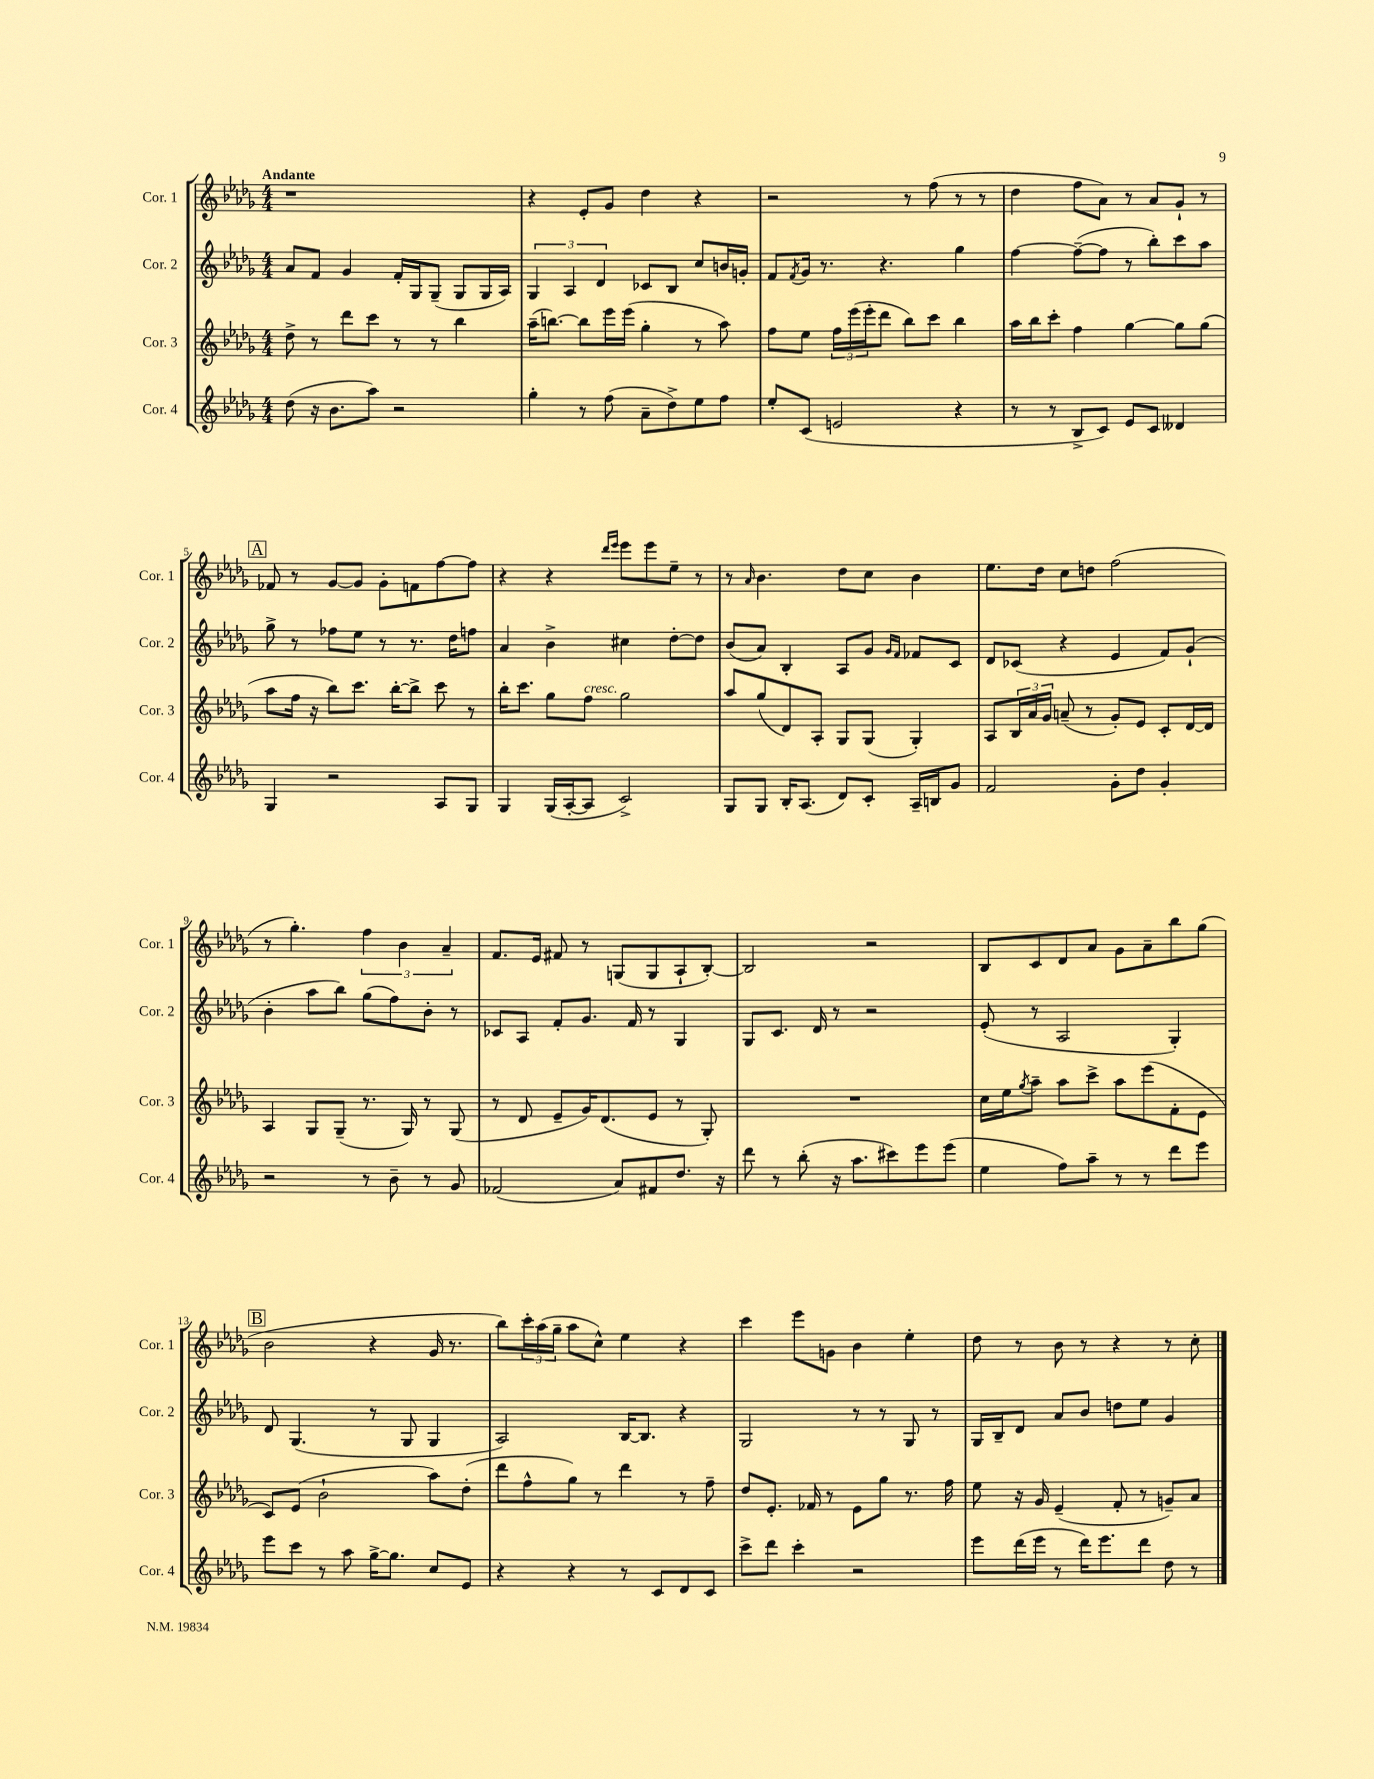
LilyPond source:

<<
\new StaffGroup <<
\new Staff = "s0" \with { instrumentName = "Cor. 1" shortInstrumentName = "Cor. 1" } {
    \clef treble \key des \major \numericTimeSignature \time 4/4 \tempo "Andante"
    r1 |
    r4 ees'8-. ges'8 des''4 r4 |
    r2 r8 f''8( r8 r8 |
    des''4 f''8 aes'8) r8 aes'8 ges'8-! r8 |
    \mark \markup { \box "A" } fes'8 r8 ges'8~ ges'8 ges'8-. f'8 f''8~ f''8 |
    r4 r4 \grace { des'''16 ees'''16 } ees'''8 ees'''8 ees''8-- r8 |
    r8 \grace { aes'16 } bes'4. des''8 c''8 bes'4 |
    ees''8. des''16 c''8 d''8 f''2( |
    r8 ges''4.-.) \tuplet 3/2 { f''4 bes'4 aes'4-- } |
    f'8. ees'16 fis'8 r8 g8( g8 aes8-! bes8~-.) |
    bes2 r2 |
    bes8 c'8 des'8 aes'8 ges'8 aes'8-- bes''8 ges''8( |
    \mark \markup { \box "B" } bes'2 r4 ges'16 r8. |
    bes''8) \tuplet 3/2 { c'''16-. aes''16( ges''16-- } aes''8 c''8-^) ees''4 r4 |
    c'''4 ees'''8 g'8 bes'4 ees''4-. |
    des''8 r8 bes'8 r8 r4 r8 c''8-. \bar "|." |
}
\new Staff = "s1" \with { instrumentName = "Cor. 2" shortInstrumentName = "Cor. 2" } {
    \clef treble \key des \major \numericTimeSignature \time 4/4
    aes'8 f'8 ges'4 f'16-. ges16 ges8--( ges8 ges16 aes16) |
    \tuplet 3/2 { ges4 aes4 des'4 } ces'8 bes8 c''8 b'16 g'16-. |
    f'8 \acciaccatura { f'8 } ges'16 r8. r4. ges''4 |
    f''4~ f''8~--( f''8 r8 bes''8-.) c'''8 aes''8 |
    \mark \markup { \box "A" } ges''8-> r8 fes''8 ees''8 r8 r8. des''16 f''8 |
    aes'4 bes'4-> cis''4 des''8~-. des''8 |
    bes'8( aes'8) bes4-. aes8 ges'8 \grace { ges'16 f'16 } fes'8 c'8 |
    des'8 ces'8( r4 ees'4 f'8) ges'8-!( |
    bes'4-. aes''8 bes''8) ges''8( f''8) bes'8-. r8 |
    ces'8 aes8 f'8-. ges'8. f'16 r8 ges4 |
    ges8 c'8. des'16 r8 r2 |
    ees'8-.( r8 aes2 ges4-.) |
    \mark \markup { \box "B" } des'8 ges4.( r8 ges8 ges4 |
    aes2) bes16~ bes8. r4 |
    ges2 r8 r8 ges8 r8 |
    ges16 bes16-- des'8 aes'8 bes'8 d''8 ees''8 ges'4 \bar "|." |
}
\new Staff = "s2" \with { instrumentName = "Cor. 3" shortInstrumentName = "Cor. 3" } {
    \clef treble \key des \major \numericTimeSignature \time 4/4
    des''8-> r8 des'''8 c'''8 r8 r8 bes''4 |
    aes''16--( b''8.~) b''8 ees'''16 ees'''16( ges''4-. r8 aes''8) |
    f''8 ees''8 \tuplet 3/2 { f''16 ees'''16( ees'''16-. } des'''8 bes''8) c'''8 bes''4 |
    aes''16 bes''16 c'''8-. f''4 ges''4~ ges''8 ges''8( |
    \mark \markup { \box "A" } aes''8 f''16 r16 bes''8) c'''8. bes''16~-. bes''8-> c'''8 r8 |
    bes''16-. c'''8. ges''8 f''8^\markup { \italic "cresc." } ges''2 |
    aes''8 ges''8( des'8) aes8-. ges8 ges8( ges4-.) |
    aes8 \tuplet 3/2 { bes16 aes'16 ges'16 } a'8--( r8 ges'8-.) ees'8 c'8-. des'16~ des'16 |
    aes4 ges8 ges8--( r8. ges16) r8 ges8( |
    r8 des'8 ees'8-- ges'16) des'8.( ees'8 r8 ges8-.) |
    R1 |
    c''16 ees''16 \acciaccatura { ges''8 } aes''8-- aes''8 c'''8-> aes''8 ees'''8( f'8-. ees'8 |
    \mark \markup { \box "B" } c'8) ees'8( bes'2-! aes''8) des''8-.( |
    des'''8 f''8-^ ges''8) r8 des'''4 r8 f''8-- |
    des''8 ees'8.-. fes'16 r8 ees'8 ges''8 r8. f''16 |
    ees''8 r16 ges'16 ees'4--( f'8-. r8 g'8--) aes'8 \bar "|." |
}
\new Staff = "s3" \with { instrumentName = "Cor. 4" shortInstrumentName = "Cor. 4" } {
    \clef treble \key des \major \numericTimeSignature \time 4/4
    des''8( r16 bes'8. aes''8) r2 |
    ges''4-. r8 f''8( aes'8-- des''8->) ees''8 f''8 |
    ees''8-. c'8( e'2 r4 |
    r8 r8 bes8-> c'8) ees'8 c'8 deses'4 |
    \mark \markup { \box "A" } ges4 r2 aes8 ges8 |
    ges4 ges16( aes16~-. aes8 c'2->) |
    ges8 ges8 bes16-. aes8.( des'8) c'8-. aes16-- b16 ges'8 |
    f'2 ges'8-. des''8 ges'4-. |
    r2 r8 bes'8-- r8 ges'8 |
    fes'2( aes'8) fis'8 des''8. r16 |
    des'''8 r8 bes''8-.( r16 aes''8. cis'''8) ees'''8 ees'''8( |
    ees''4 f''8) aes''8-- r8 r8 des'''8 ees'''8 |
    \mark \markup { \box "B" } ees'''8 c'''8 r8 aes''8 ges''16~-> ges''8. c''8 ees'8 |
    r4 r4 r8 c'8 des'8 c'8 |
    c'''8-> des'''8 c'''4-. r2 |
    ees'''8 des'''16( ees'''16 r8 des'''16) ees'''8. des'''8 des''8 r8 \bar "|." |
}
>>
>>
